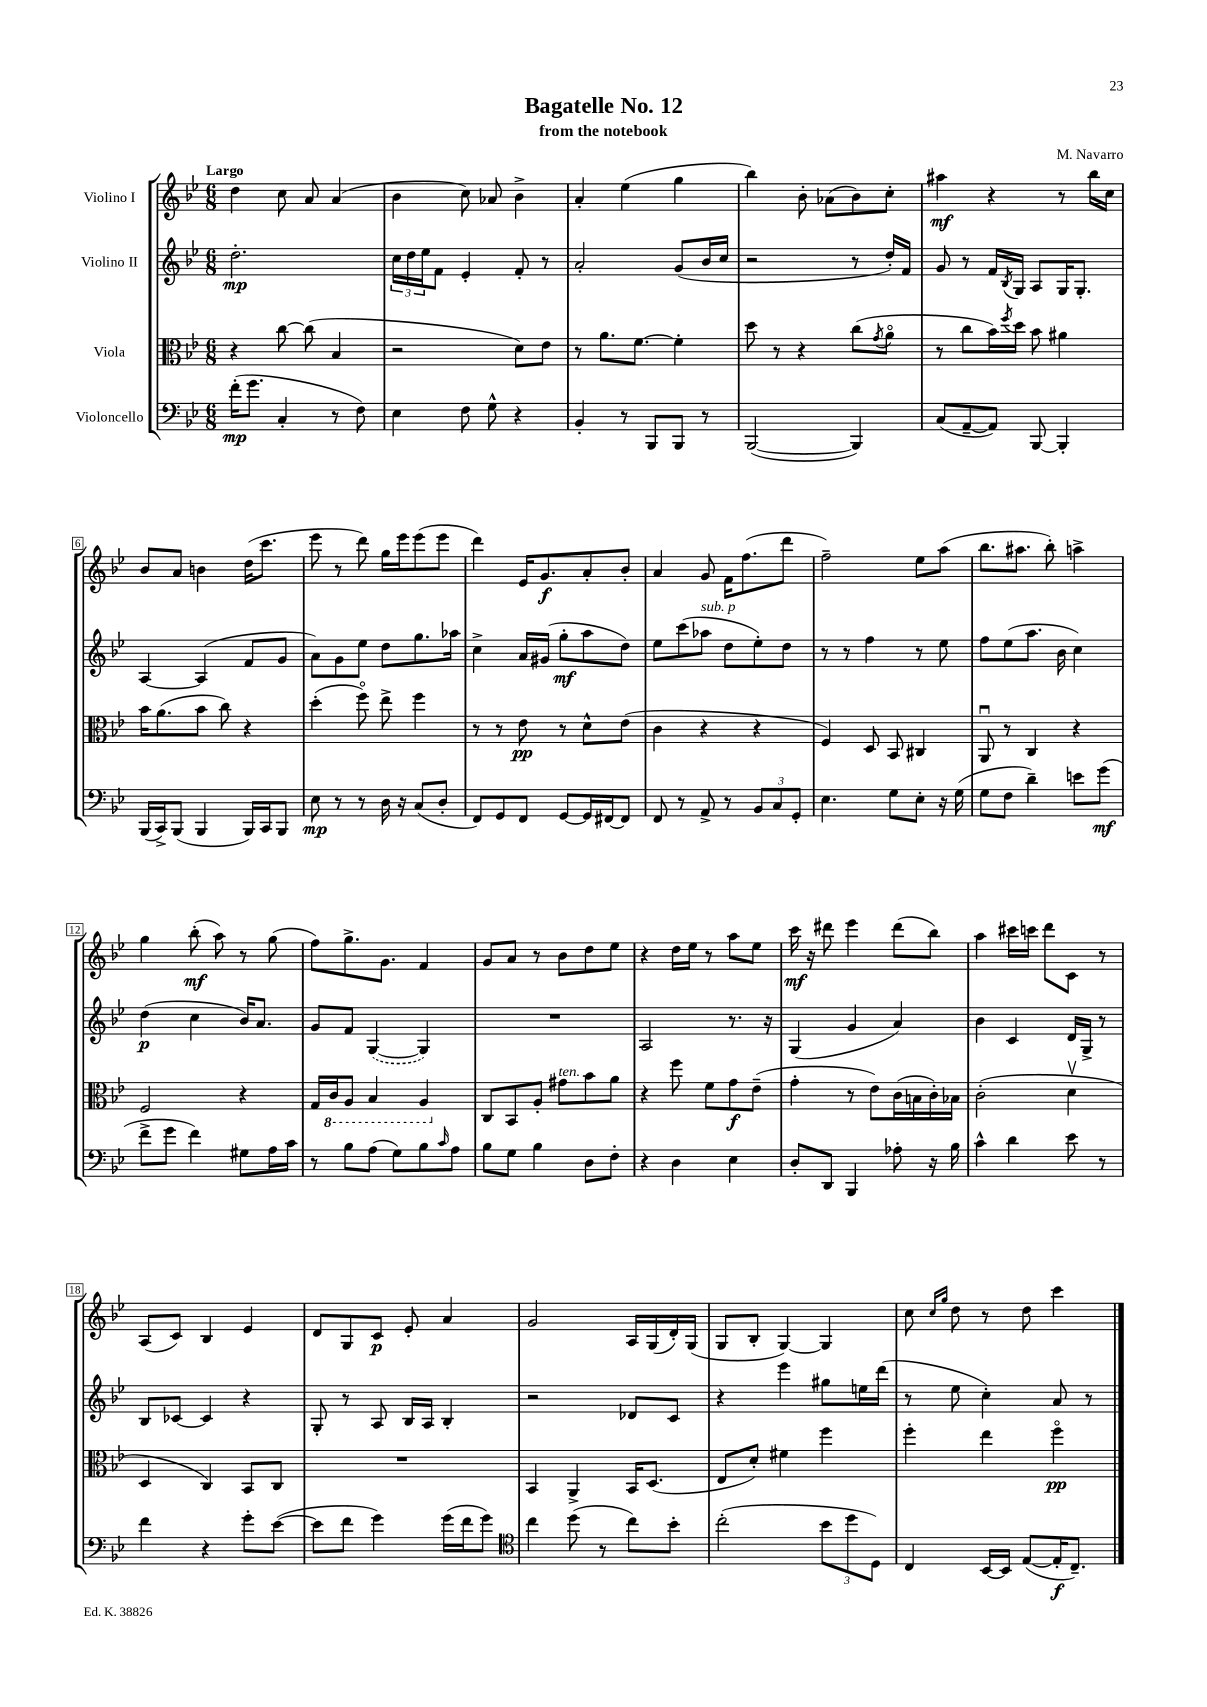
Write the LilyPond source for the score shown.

\header { title = "Bagatelle No. 12" composer = "M. Navarro" subtitle = "from the notebook" }
<<
\new StaffGroup <<
\new Staff = "s0" \with { instrumentName = "Violino I" } {
    \clef treble \key bes \major \numericTimeSignature \time 6/8 \tempo "Largo"
    d''4 c''8 a'8 a'4( |
    bes'4 c''8) aes'8 bes'4-> |
    a'4-. ees''4( g''4 |
    bes''4) bes'8-. aes'8( bes'8) c''8-. |
    ais''4\mf r4 r8 bes''16 c''16 |
    bes'8 a'8 b'4 d''16( c'''8. |
    ees'''8 r8 d'''8) g''16 ees'''16 ees'''8( ees'''8 |
    d'''4) ees'16 g'8.\f a'8-. bes'8-. |
    a'4 g'8 f'16 f''8.( d'''8 |
    f''2--) ees''8 a''8( |
    bes''8. ais''8. bes''8-.) a''4-> |
    g''4 bes''8-.\mf( a''8) r8 g''8( |
    f''8) g''8.-> g'8. f'4 |
    g'8 a'8 r8 bes'8 d''8 ees''8 |
    r4 d''16 ees''16 r8 a''8 ees''8 |
    c'''16\mf r16 dis'''8 ees'''4 dis'''8( bes''8) |
    a''4 cis'''16 c'''16 d'''8 c'8 r8 |
    a8( c'8) bes4 ees'4 |
    d'8 g8 c'8\p ees'8-. a'4 |
    g'2 a16 g16( d'16-.) g16( |
    g8 bes8-. g4~) g4 |
    c''8 \grace { c''16 g''16 } d''8 r8 d''8 c'''4 \bar "|." |
}
\new Staff = "s1" \with { instrumentName = "Violino II" } {
    \clef treble \key bes \major \numericTimeSignature \time 6/8
    d''2.-.\mp |
    \tuplet 3/2 { c''16 d''16 ees''16 } f'8 ees'4-. f'8-. r8 |
    a'2-. g'8( bes'16 c''16 |
    r2 r8 d''16-.) f'16 |
    g'8 r8 f'16 \acciaccatura { bes8 } g16 a8 g16 g8.-. |
    a4~ a4( f'8 g'8 |
    a'8) g'8 ees''8 d''8 g''8. aes''16 |
    c''4-> a'16 gis'16( g''8-.\mf a''8 d''8) |
    ees''8 c'''8( aes''8^\markup { \italic "sub. p" } d''8 ees''8-.) d''8 |
    r8 r8 f''4 r8 ees''8 |
    f''8 ees''8( a''8. bes'16 c''4) |
    d''4\p( c''4 bes'16) a'8. |
    g'8 f'8 \once \slurDashed g4~( g4) |
    R2. |
    a2 r8. r16 |
    g4( g'4 a'4) |
    bes'4 c'4 d'16 g16-> r8 |
    bes8 ces'8~ ces'4 r4 |
    g8-. r8 a8 bes16 a16 bes4-. |
    r2 des'8 c'8 |
    r4 ees'''4 gis''8 e''16 d'''16( |
    r8 ees''8 c''4-.) a'8 r8 \bar "|." |
}
\new Staff = "s2" \with { instrumentName = "Viola" } {
    \clef alto \key bes \major \numericTimeSignature \time 6/8
    r4 c''8~ c''8( bes4 |
    r2 d'8) ees'8 |
    r8 a'8. f'8.~ f'4-. |
    d''8 r8 r4 c''8( \acciaccatura { g'8 } a'8\flageolet |
    r8 c''8 bes'16) \acciaccatura { f''8 } d''16 bes'8 ais'4 |
    bes'16 a'8.( bes'8 c''8) r4 |
    d''4-.( f''8\flageolet) ees''8-> f''4 |
    r8 r8 ees'8\pp r8 d'8-^ ees'8( |
    c'4 r4 r4 |
    f4) d8 bes,8 cis4 |
    a,8\downbow r8 c4 r4 |
    f2 r4 |
    g16 \ottava #-1 c16 a,8 bes,4 a,4 \ottava #0 |
    c8 bes,8 a8-. gis'8^\markup { \italic "ten." } bes'8 a'8 |
    r4 f''8 f'8 g'8\f ees'8--( |
    g'4-. r8 ees'8) c'16( b16 c'16-.) bes16 |
    c'2-.( d'4\upbow |
    d4 c4) bes,8 c8 |
    R2. |
    bes,4 a,4-> bes,16 d8.( |
    ees8 d'8-.) fis'4 f''4 |
    f''4-. ees''4 f''4\flageolet\pp \bar "|." |
}
\new Staff = "s3" \with { instrumentName = "Violoncello" } {
    \clef bass \key bes \major \numericTimeSignature \time 6/8
    f'16-.\mp( g'8. c4-. r8 f8) |
    ees4 f8 g8-^ r4 |
    bes,4-. r8 bes,,8 bes,,8 r8 |
    bes,,2~( bes,,4) |
    c8( a,8~-- a,8) bes,,8~ bes,,4-. |
    bes,,16( c,16->) bes,,8( bes,,4 bes,,16) c,16 bes,,8 |
    ees8\mp r8 r8 d16 r16 c8( d8-. |
    f,8) g,8 f,8 g,8~ g,16 fis,16~ fis,8 |
    f,8 r8 a,8-> r8 \tuplet 3/2 { bes,8 c8 g,8-. } |
    ees4. g8 ees8-. r16 g16( |
    g8 f8 d'4--) e'8 g'8\mf( |
    f'8-> g'8 f'4) gis8 a16 c'16 |
    r8 bes8 a8( g8) bes8 \grace { c'16 } a8 |
    bes8 g8 bes4 d8 f8-. |
    r4 d4 ees4 |
    d8-. d,8 bes,,4 aes8-. r16 bes16 |
    c'4-^ d'4 ees'8 r8 |
    f'4 r4 g'8-. ees'8~( |
    ees'8 f'8 g'4) g'16( f'16 g'8) |
    \clef tenor c''4 d''8( r8 c''8) bes'8-. |
    c''2-.( \tuplet 3/2 { bes'8 d''8 d8) } |
    c4 bes,16~ bes,16 ees8~( ees16-.\f c8.--) \bar "|." |
}
>>
>>
\layout { \context { \Score \override BarNumber.stencil = #(make-stencil-boxer 0.1 0.3 ly:text-interface::print) } }
